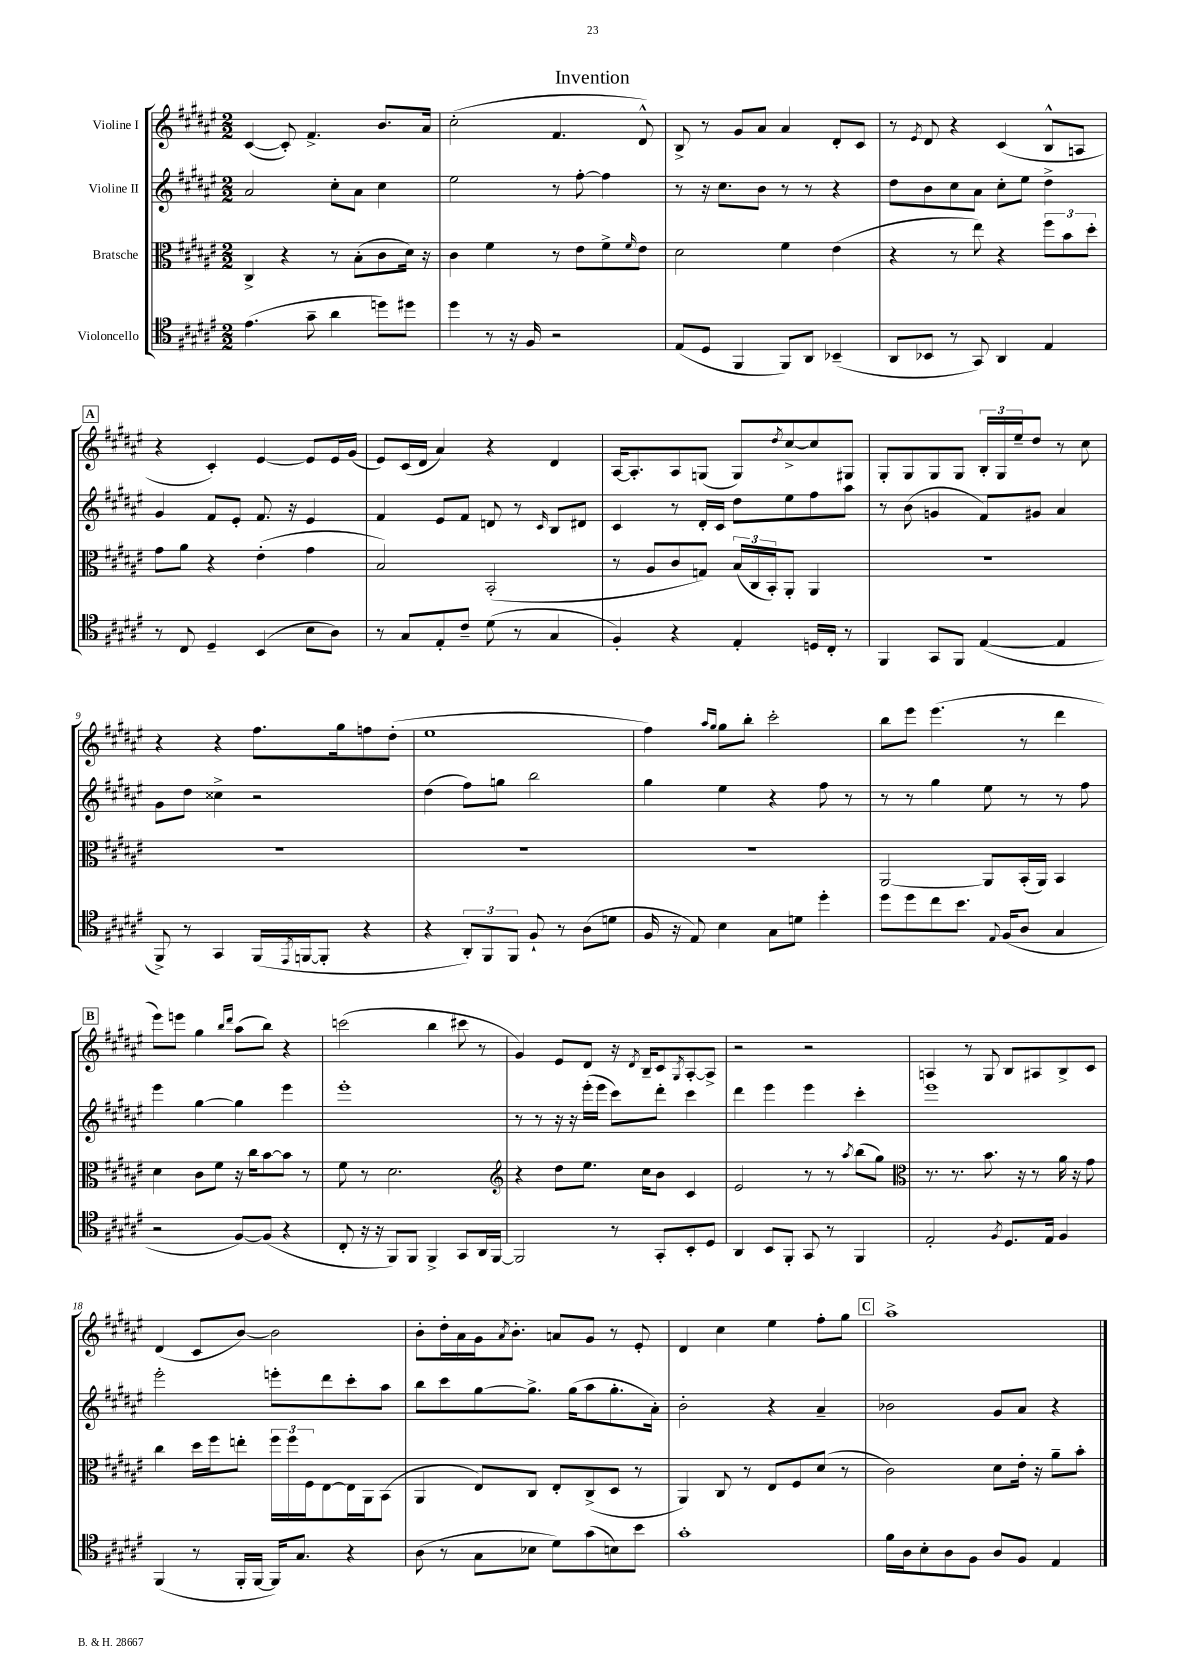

**kern	**kern	**kern	**kern
*part4	*part3	*part2	*part1
*staff4	*staff3	*staff2	*staff1
*I"Violoncello	*I"Bratsche	*I"Violine II	*I"Violine I
*clefC4	*clefC3	*clefG2	*clefG2
*k[f#c#g#d#a#e#]	*k[f#c#g#d#a#e#]	*k[f#c#g#d#a#e#]	*k[f#c#g#d#a#e#]
*M2/2	*M2/2	*M2/2	*M2/2
=1	=1	=1	=1
(4.e#\	4C#^/	2a#/	([4c#/
.	4r	.	8c#'/])
8g#~\	.	.	4.f#^/
4a#\	8r	8cc#'\L	.
.	(8B'\L	8a#\J	.
8ddn\L)	8c#\	4cc#\	8.b/L
8dd#X\J	16d#\Jk)	.	.
.	16r	.	16a#/Jk
=2	=2	=2	=2
4dd#\	4c#\	2ee#\	(2cc#'\
8r	4f#\	.	.
16r	.	.	.
16F#/	.	.	.
2r	8r	8r	4.f#/
.	8e#\L	[8ff#'\	.
.	8f#^\	4ff#\]	.
.	16qqf#/	.	.
.	8e#\J	.	8d#^^/)
=3	=3	=3	=3
(8E#/L	2d#\	8r	8B^/
8D#/J	.	16r	8r
.	.	8.cc#\L	.
4FF#/	.	.	8g#/L
.	.	8b\J	8a#/J
8FF#/L)	4f#\	8r	4a#/
8AA#/J	.	8r	.
(4BB-X~/	(4e#\	4r	8d#'/L
.	.	.	8c#/J
=4	=4	=4	=4
8AA#/L	4r	8dd#\L	8r
.	.	.	8qe#/
8BB-X/J	.	8b\	8d#/
8r	8r	8cc#\	4r
8GG#/)	8ee#\)	8a#\J	.
4AA#/	4r	8cc#'\L	(4c#/
.	.	8ee#\J	.
4E#/	12ff#\L	4dd#^\	8B^^/L
.	12b\	.	.
.	.	.	8An/J
.	12dd#'\J	.	.
!!LO:LB:g=z
!!LO:REH:place=s1:t=A
=5	=5	=5	=5
8r	8g#\L	4g#/	4r
8C#/	8a#\J	.	.
4D#~/	4r	8f#/L	4c#'/)
.	.	8e#'/J	.
(4BB/	(4e#'\	8.f#/	[4e#/
.	.	16r	.
8B\L	4g#\	4e#/	8e#/L]
8A#\J)	.	.	16e#/L
.	.	.	(16g#/JJ
=6	=6	=6	=6
8r	2B/)	4f#/	8e#/L)
8G#/L	.	.	(16c#/L
.	.	.	16d#/JJ
8E#'/	.	8e#/L	4a#/)
8c#~/J	.	8f#/J	.
(8d#\	(2BB'/	8dn/	4r
8r	.	8r	.
.	.	16qqc#/	.
4G#/	.	8B/L	4d#/
.	.	8d#X/J	.
=7	=7	=7	=7
4F#'/)	8r	4c#/	[16A#/KL
.	.	.	8.A#'/]
.	8A#/L	.	.
4r	8c#/	8r	8A#/
.	8Gn/J)	16d#'/LL	(8Gn/J
.	.	16c#/JJ	.
4E#'/	(24B/LL	8dd#\L	8G/L)
.	24C#/	.	.
.	24BB'/J)	.	.
.	.	.	8qdd#/
.	8AA#'/J	8ee#\	[8cc#^/
16Dn/LL	4AA#/	8ff#\	8cc#/]
16C#'/JJ	.	.	.
8r	.	8aa#\J	8G#X/J
=8	=8	=8	=8
4FF#/	1r	8r	8G#'/L
.	.	(8b\	8G#/
8GG#/L	.	4gn/	8G#/
8FF#/J	.	.	8G#/J
([4E#/	.	8f#/L)	24B'/LL
.	.	.	24G#/
.	.	.	24ee#~/J
.	.	8g#X/J	8dd#/J
4E#/]	.	4a#/	8r
.	.	.	8cc#\
!!LO:LB:g=z
=9	=9	=9	=9
8FF#^/)	1r	8g#\L	4r
8r	.	8dd#\J	.
4GG#/	.	4cc##X^\	4r
(16FF#/LL	.	2r	8.ff#\L
8qEE#/	.	.	.
[16FFn/J	.	.	.
8FF'/J]	.	.	.
.	.	.	16gg#\k
4r	.	.	8ffn\
.	.	.	(8dd#'\J
=10	=10	=10	=10
4r	1r	(4dd#\	1ee#
12AA#'/L)	.	8ff#\L)	.
12FF#/	.	.	.
.	.	8ggn\J	.
12FF#/J	.	.	.
8F#`/	.	2bb\	.
8r	.	.	.
(8A#\L	.	.	.
8dn\J	.	.	.
=11	=11	=11	=11
16F#/	1r	4gg#\	4ff#\)
16r	.	.	.
8E#/)	.	.	.
.	.	.	16qqaa#/LL
.	.	.	16qqgg#/JJ
4B\	.	4ee#\	8gg#\L
.	.	.	8bb'\J
8G#\L	.	4r	2ccc#'\
8dn\J	.	.	.
4dd#'\	.	8ff#\	.
.	.	8r	.
=12	=12	=12	=12
8dd#\L	[2AA#/	8r	8bb\L
8dd#\	.	8r	8eee#\J
8cc#\	.	4gg#\	(4.eee#\
8.b\J	.	.	.
.	8AA#/L]	8ee#\	.
8qqE#/	.	.	.
(16F#/KL	.	.	.
8A#/J	(16BB'/L	8r	8r
.	16AA#/JJ)	.	.
4G#/	4BB/	8r	4ddd#\
.	.	8ff#\	.
!!LO:LB:g=z
!!LO:REH:place=s1:t=B
=13	=13	=13	=13
2r	4d#\	4eee#\	8eee#\L)
.	.	.	8eeen\J
.	8c#\L	[4gg#\	4gg#\
.	8f#\J	.	.
.	.	.	16qqbb/LL
.	.	.	16qqddd#/JJ
[8F#/L)	16r	4gg#\]	(8aa#\L
.	16cc#\KL	.	.
(8F#/J]	[8b\	.	8bb\J)
4r	8b\J]	4eee#\	4r
.	8r	.	.
=14	=14	=14	=14
8C#'/	8f#\	1eee#'	(2cccn\
16r	8r	.	.
16r	.	.	.
8FF#/L)	2.d#\	.	.
8FF#/J	.	.	.
4FF#^/	.	.	4bb\
8GG#/L	.	.	8ccc#X\
16AA#/L	.	.	8r
[16FF#/JJ	.	.	.
=15	=15	=15	=15
*	*clefG2	*	*
2FF#/]	4r	8r	4g#/)
.	.	8r	.
.	8dd#\L	16r	8e#/L
.	.	16r	.
.	8.ee#\J	(16eee#'\LL	8d#/J
.	.	16eee#\JJ	.
8r	.	8ccc#\L)	16r
.	.	.	8qd#/
.	16cc#\KL	.	16B~/KL
8GG#'/L	8b\J	8ddd#'\J	8c#/
.	.	.	8qG#/
8BB'/	4c#/	4ccc#\	[8A#'/
8D#/J	.	.	8A#^/J]
=16	=16	=16	=16
4AA#/	2e#/	4ddd#\	2r
8BB/L	.	4eee#\	.
8FF#'/J	.	.	.
8GG#/	8r	4eee#\	2r
8r	8r	.	.
.	8qaa#/	.	.
4FF#/	(8bb\L	4ccc#'\	.
.	8gg#\J)	.	.
=17	=17	=17	=17
*	*clefC3	*	*
2E#'/	8.r	1eee#	4An/
.	8.r	.	.
.	.	.	8r
.	8.b\	.	8G#/
8qF#/	.	.	.
8.D#/L	.	.	8B/L
.	16r	.	.
.	8r	.	8A#X/
16E#/Jk	.	.	.
4F#/	16a#\	.	8B^/
.	16r	.	.
.	8g#\	.	8c#/J
!!LO:LB:g=z
=18	=18	=18	=18
(4FF#/	4cc#\	2eee#'\	(4d#/
8r	16dd#\LL	.	8c#/L
.	16ff#\J	.	.
16FF#'/LL	8een'\J	.	[8b/J)
[16FF#/JJ	.	.	.
16FF#/KL])	24ff#\LL	8eeen'\L	2b\]
.	24ff#\	.	.
8.G#/J	.	.	.
.	24F#\J	.	.
.	[8E#\	8ddd#\	.
4r	16E#\L]	8ccc#'\	.
.	16AA#\J	.	.
.	(8BB\J	8aa#\J	.
=19	=19	=19	=19
(8A#\	4AA#/	8bb\L	8b'\L
8r	.	8ccc#\	16dd#'\L
.	.	.	16a#\
8G#\L	8E#/L)	[8gg#\	16g#\J
.	.	.	8qa#/
.	.	.	8.b'\J
8B-X\J	8C#/J	8.gg#^\J]	.
8d#\L)	8E#'/L	.	8an/L
.	.	(16gg#\KL	.
(8g#\	(8C#^/	8aa#\	8g#/J
8Bn\)	8D#/J	8.gg#'\	8r
8b\J	8r	.	8e#'/
.	.	16a#'\Jk)	.
=20	=20	=20	=20
1g#'	4AA#/)	2b'\	4d#/
.	8C#/	.	4cc#\
.	8r	.	.
.	8E#/L	4r	4ee#\
.	8F#/	.	.
.	(8d#/J	4a#~/	8ff#'\L
.	8r	.	8gg#\J
!!LO:REH:place=s1:t=C
=21	=21	=21	=21
16f#\LL	2c#\)	2b-X\	1aa#^
16A#\J	.	.	.
8B'\	.	.	.
8A#\	.	.	.
8F#\J	.	.	.
8A#/L	8d#\L	8g#/L	.
8F#/J	16e#'\Jk	8a#/J	.
.	16r	.	.
4E#/	8a#~\L	4r	.
.	8b'\J	.	.
==	==	==	==
*-	*-	*-	*-
